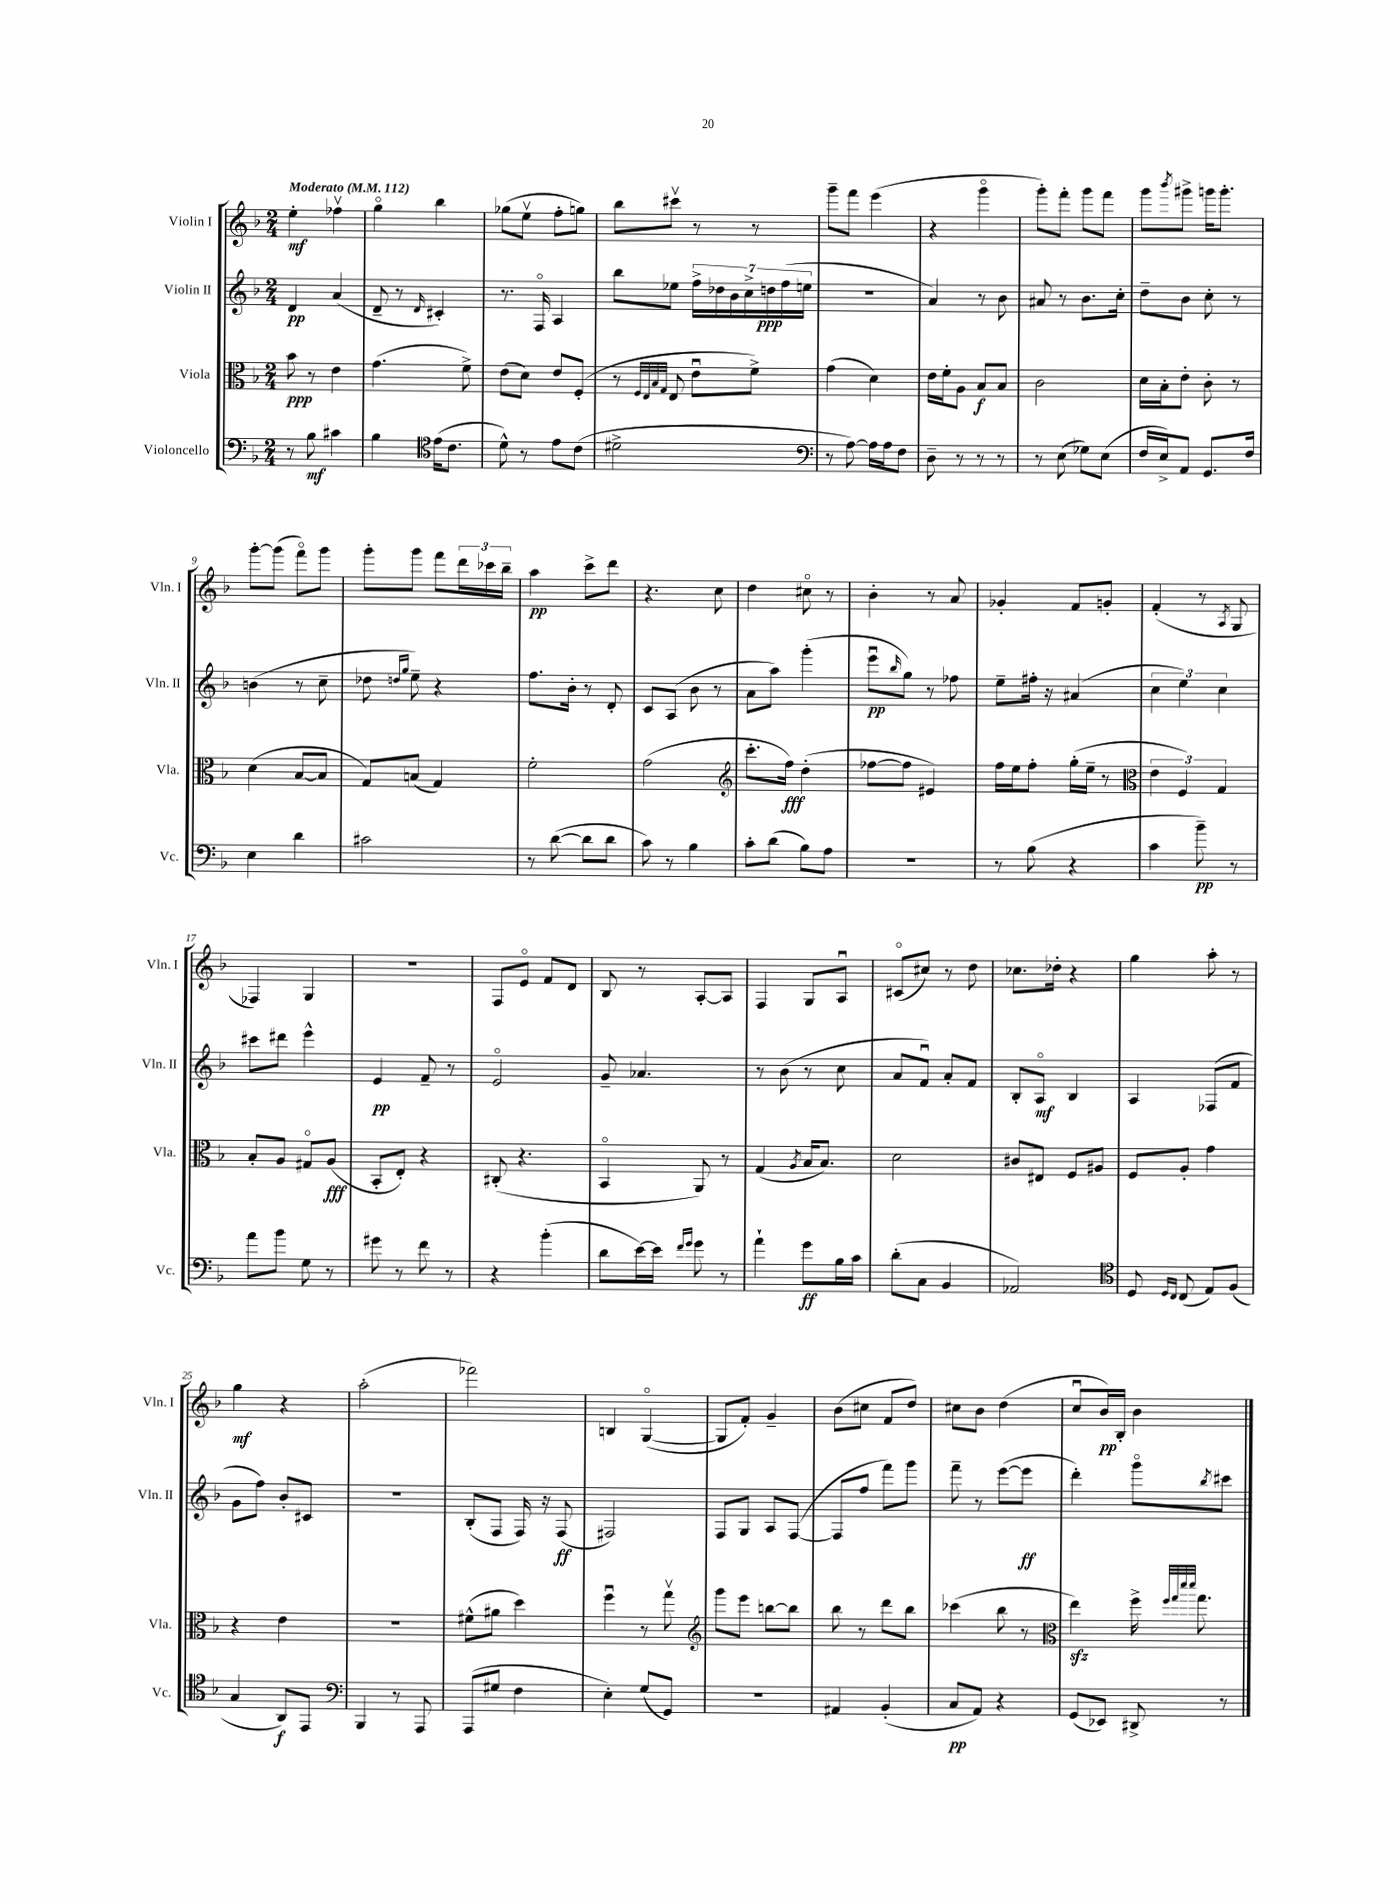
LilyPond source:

<<
\new StaffGroup <<
\new Staff = "s0" \with { instrumentName = "Violin I" shortInstrumentName = "Vln. I" } {
    \clef treble \key f \major \numericTimeSignature \time 2/4 \tempo "Moderato" 4 = 112
    e''4-.\mf fes''4\upbow |
    g''4\flageolet bes''4 |
    ges''8( e''8\upbow f''8-. g''8) |
    bes''8 cis'''8\upbow r8 r8 |
    g'''8-- f'''8 e'''4( |
    r4 g'''4\flageolet |
    g'''8-.) f'''8-. g'''8 f'''8 |
    g'''8 \acciaccatura { bes'''8 } gis'''8-> g'''16 g'''8.-. |
    g'''8~-. g'''8( f'''8\flageolet) g'''8 |
    g'''8-. g'''8 f'''8 \tuplet 3/2 { d'''16 ces'''16 bes''16-- } |
    a''4\pp c'''8-> d'''8 |
    r4. c''8 |
    d''4 cis''8\flageolet r8 |
    bes'4-. r8 a'8 |
    ges'4-. f'8 g'8-. |
    f'4-.( r8 \acciaccatura { a8 } g8 |
    fes4) g4 |
    r2 |
    f8 e'8\flageolet f'8 d'8 |
    bes8 r8 a8~-. a8 |
    f4 g8 a8\downbow |
    cis'8\flageolet( cis''8) r8 d''8 |
    ces''8. des''16-. r4 |
    g''4 a''8-. r8 |
    g''4\mf r4 |
    a''2-.( |
    fes'''2) |
    b4 g4~\flageolet( |
    g8 f'8-.) g'4-- |
    bes'8( cis''8 f'8 d''8) |
    cis''8 bes'8 d''4( |
    c''8\downbow bes'16\pp) bes16-. bes'4 \bar "|." |
}
\new Staff = "s1" \with { instrumentName = "Violin II" shortInstrumentName = "Vln. II" } {
    \clef treble \key f \major \numericTimeSignature \time 2/4
    d'4\pp a'4( |
    d'8-- r8 \grace { d'16 } cis'4-.) |
    r8. f16\flageolet a4 |
    bes''8 ees''8 \tuplet 7/4 { f''16-> des''16 bes'16 c''16-> d''16\ppp f''16( e''16 } |
    R2 |
    a'4) r8 bes'8 |
    ais'8 r8 bes'8. c''16-. |
    d''8-- bes'8 c''8-. r8 |
    b'4( r8 c''8-- |
    des''8 \grace { d''16 g''16 } e''8--) r4 |
    f''8. bes'16-. r8 d'8-. |
    c'8 a8( bes'8 r8 |
    a'8 a''8) g'''4-.( |
    e'''8\downbow\pp \grace { bes''16 } g''8) r8 fes''8 |
    e''8-- fis''16-. r16 ais'4( |
    \tuplet 3/2 { c''4 e''4) c''4 } |
    cis'''8 dis'''8 e'''4-^ |
    e'4\pp f'8-- r8 |
    e'2\flageolet |
    g'8-- aes'4. |
    r8 bes'8( r8 c''8 |
    a'8 f'8\downbow) a'8-. f'8 |
    bes8-. a8\flageolet\mf bes4 |
    a4 fes8( f'8 |
    g'8 f''8) bes'8-. cis'8 |
    r2 |
    bes8-.( f8 f16) r16 f8\ff( |
    fis2) |
    f8 g8 a8 f8~( |
    f8 f''8 f'''8) g'''8 |
    f'''8-- r8 e'''8~( e'''8\ff |
    d'''4-.) g'''8\flageolet \acciaccatura { bes''8 } cis'''8 \bar "|." |
}
\new Staff = "s2" \with { instrumentName = "Viola" shortInstrumentName = "Vla." } {
    \clef alto \key f \major \numericTimeSignature \time 2/4
    bes'8\ppp r8 e'4 |
    g'4.( f'8->) |
    e'8( d'8) e'8 f8-.( |
    r8 \grace { f32 e32 bes32 g32 } e8 e'8\downbow f'8->) |
    g'4( d'4) |
    e'16 f'16-. a8 bes8\f bes8 |
    c'2 |
    d'16 bes16-. e'8-. c'8-. r8 |
    d'4( bes8~ bes8 |
    g8) b8( g4) |
    f'2-. |
    g'2( |
    \clef treble c'''8.-. f''16\fff) d''4-.( |
    fes''8~ fes''8 eis'4) |
    f''16 e''16 f''8-. g''16-.( e''16-- r8 |
    \clef alto \tuplet 3/2 { e'4 f4) g4 } |
    bes8-. a8 gis8\flageolet a8\fff( |
    bes,8-. e8-.) r4 |
    cis8-.( r4. |
    bes,4\flageolet a,8) r8 |
    g4( \acciaccatura { a8 } bes16 bes8.) |
    d'2 |
    cis'8 eis8 f8 ais8 |
    f8 a8-. g'4 |
    r4 e'4 |
    R2 |
    fis'8-^( ais'8 d''4) |
    f''4\downbow r8 g''8\upbow |
    \clef treble g'''8 e'''8 b''8~ b''8 |
    bes''8 r8 d'''8 bes''8 |
    ces'''4( bes''8 r8 |
    \clef alto e''4\sfz) f''16-> \grace { f''32 g''32 d'''32 d'''32 } g''8. \bar "|." |
}
\new Staff = "s3" \with { instrumentName = "Violoncello" shortInstrumentName = "Vc." } {
    \clef bass \key f \major \numericTimeSignature \time 2/4
    r8 bes8\mf cis'4 |
    bes4 \clef tenor e'16( c'8. |
    d'8-^) r8 e'8 c'8( |
    dis'2-> |
    \clef bass r8 a8~) a16 a16 f8 |
    d8-- r8 r8 r8 |
    r8 e8( ges8) e8( |
    f16 e16->) a,8 g,8. f16 |
    e4 d'4 |
    cis'2 |
    r8 d'8~( d'8 d'8 |
    c'8) r8 bes4 |
    c'8-. d'8( bes8) a8 |
    r2 |
    r8 bes8( r4 |
    c'4 bes'8--\pp) r8 |
    a'8 bes'8 g8 r8 |
    gis'8 r8 f'8 r8 |
    r4 bes'4-.( |
    d'8 e'16~) e'16 \grace { f'16 g'16 } g'8 r8 |
    a'4-! g'8\ff bes16 c'16 |
    d'8-.( c8 bes,4 |
    aes,2) |
    \clef tenor d8 \grace { d16 c16 } c8( e8) f8( |
    g4 a,8\f) e,8 |
    \clef bass bes,,4 r8 a,,8 |
    a,,8( gis8 f4 |
    e4-.) g8( g,8) |
    R2 |
    ais,4 bes,4-.( |
    c8\pp a,8) r4 |
    g,8( ees,8) dis,8-> r8 \bar "|." |
}
>>
>>
